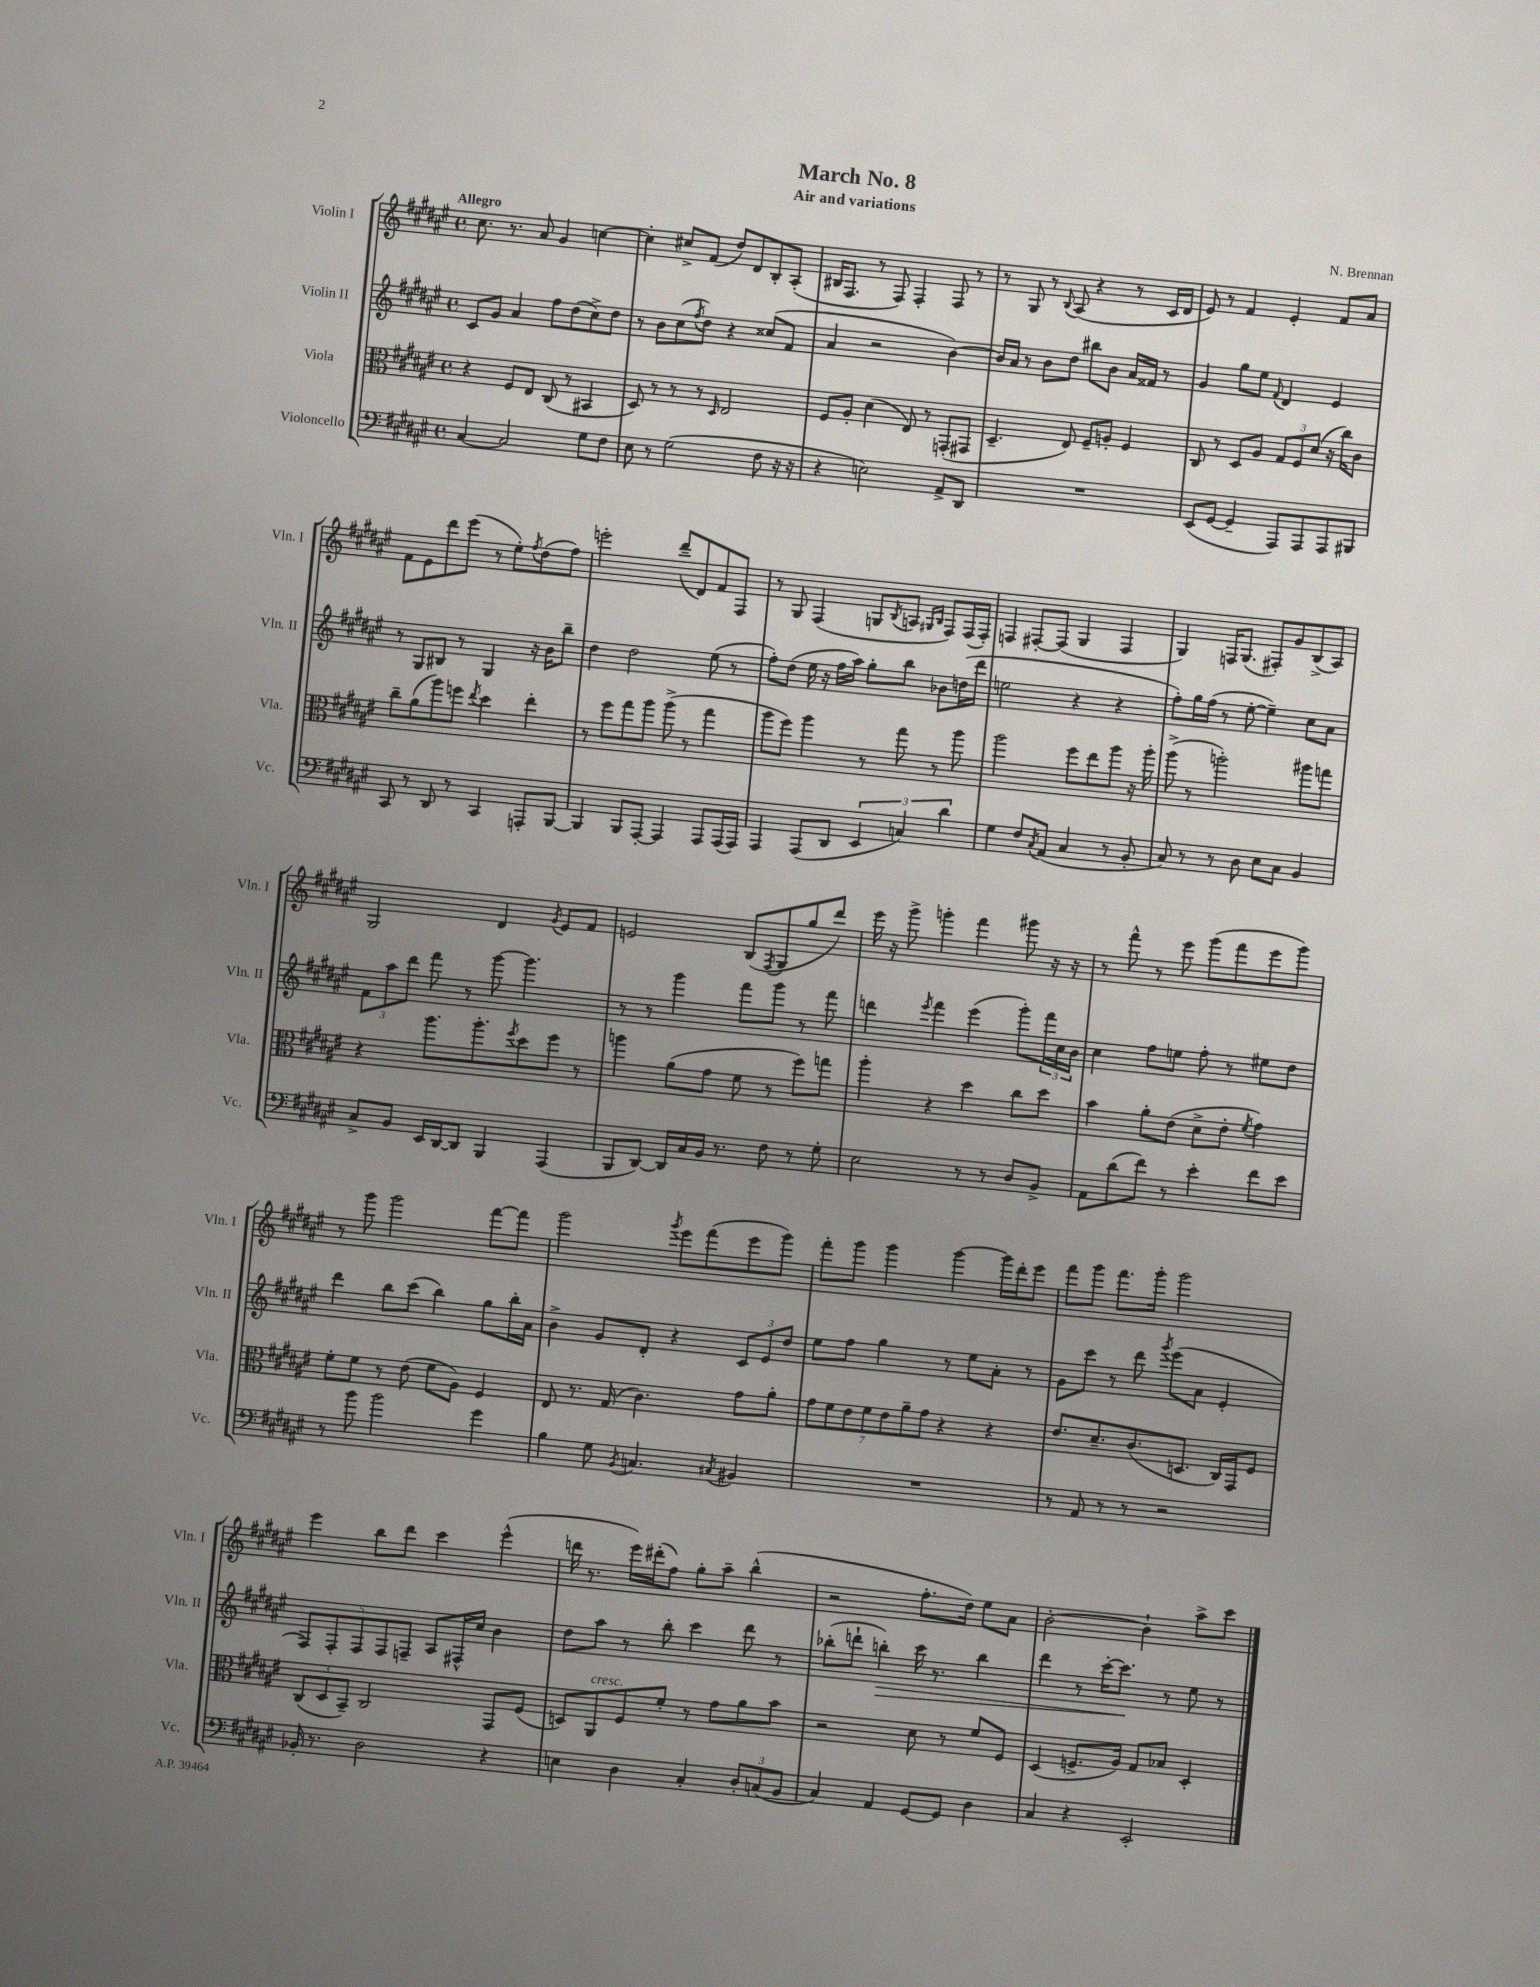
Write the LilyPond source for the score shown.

\header { title = "March No. 8" composer = "N. Brennan" subtitle = "Air and variations" }
<<
\new StaffGroup <<
\new Staff = "s0" \with { instrumentName = "Violin I" shortInstrumentName = "Vln. I" } {
    \clef treble \key fis \major \defaultTimeSignature \time 4/4 \tempo "Allegro"
    cis''8. r8. ais'8 gis'4 c''4~ |
    c''4-. cis''8-> fis'8( dis''8) dis'8 b8-. ais8-.( |
    bis16 fis8. r8 fis8) fis4-. fis8 r8 |
    r8 gis8 r8 \appoggiatura { b8 } ais8( r4 r8 cis'16 dis'16 |
    eis'8) r8 fis'4 eis'4-. fis'8 ais'8 |
    fis'8 eis'8 dis'''8 eis'''8( r8 eis''8-.) \acciaccatura { fis''8 } dis''8( fis''8) |
    e'''2-. dis'''8--( dis'8) fis'8 fis8 |
    r8 gis8 fis4( g8 \acciaccatura { b8 } a8 \grace { gis16 b16 } fis8) fis16( fis16-.) |
    f4 fis8~-. fis8( gis4 fis4 |
    gis4) f16 gis8.( fis8-.) gis'8 b8->( ais8) |
    gis2 dis'4 \acciaccatura { gis'8 } eis'8 fis'8 |
    e'2 b8( \acciaccatura { fis8 } gis8 gis''8 dis'''8) |
    eis'''16 r16 gis'''8-> g'''4-. fis'''4 gis'''8 r16 r16 |
    r8 fis'''8-^ r8 eis'''8 gis'''8( fis'''8 eis'''8 gis'''8) |
    r8 gis'''8 gis'''2 fis'''8~ fis'''8 |
    gis'''2 \acciaccatura { gis'''8 } eis'''8 fis'''8( eis'''8 gis'''8) |
    fis'''8-. gis'''8 gis'''4 gis'''4~ gis'''16 dis'''16-. eis'''8 |
    fis'''8 gis'''8 fis'''8. gis'''16-. gis'''2 |
    eis'''4 b''8 dis'''8 cis'''4 eis'''4-^( |
    d'''16 r8. eis'''16) dis'''16-.( fis''8) gis''8-. ais''8-- b''4-^( |
    r2 fis''8.-. dis''16) eis''8 ais'8 |
    b'2~-. b'4-! ais''8-> cis'''8 \bar "|." |
}
\new Staff = "s1" \with { instrumentName = "Violin II" shortInstrumentName = "Vln. II" } {
    \clef treble \key fis \major \defaultTimeSignature \time 4/4
    cis'8 gis'8 ais'4 fis''8 dis''8( cis''8->) dis''8 |
    r8 b'8 cis''8( \acciaccatura { fis''8 } dis''8) r4 cisis''8( fis'8 |
    ais'4 r2 b'4~) |
    b'16 ais'16 r8 b'8 dis''8 bis''8 b'8 ais'16 fisis'16 r8 |
    gis'4 gis''8 eis''8 \appoggiatura { fis'8 } dis'4 eis'4 |
    r8 gis8 bis8 r8 gis4 r16 b'16 b''8-- |
    dis''4 dis''2 eis''8( r8 |
    fis''8-.) dis''8( eis''16 r16 fis''16 ais''16) gis''8-. b''8 bes'8 d''16( dis'''16 |
    e''2 r4 r4 |
    fis''8-.) gis''16 fis''16( r8 eis''8~-. eis''4--) cis''8 ais'8 |
    \tuplet 3/2 { fis'8 ais''8 dis'''8 } fis'''8 r8 gis'''8~ gis'''4. |
    r8 r8 gis'''4 fis'''8 gis'''8 r8 fis'''8 |
    d'''4 \acciaccatura { eis'''8 } fis'''4 eis'''4( gis'''8-.) \tuplet 3/2 { fis'''16 cis''16 b'16 } |
    cis''4 fis''8 e''8 fis''8-. r8 eis''8 dis''8 |
    dis'''4 b''8 cis'''8( b''4) gis''8 b''16-. ais'16 |
    b'4-> gis'8 dis'8-. r4 \tuplet 3/2 { cis'8 eis'8 dis''8 } |
    eis''8 fis''8 gis''4 r8 eis''8 ais'8-. r8 |
    gis'8 cis'''8 r8 dis'''8 \acciaccatura { gis'''8 } eis'''8( ais'8 eis'4-. |
    \tuplet 5/4 { fis8) fis8-. fis8 fis8 f8-- } ais8 fis16-^ cis''16 b'4 |
    dis''8 ais''8 r8 b''8-. cis'''4 dis'''8 r8 |
    bes''8-.( d'''8-! b''4-.\>) cis'''16 r8. b''4 |
    dis'''4 r8 cis'''16~-. cis'''8.\! r8 eis''8 r8 \bar "|." |
}
\new Staff = "s2" \with { instrumentName = "Viola" shortInstrumentName = "Vla." } {
    \clef alto \key fis \major \defaultTimeSignature \time 4/4
    r4 fis8 eis8 cis8( r8 bis,4 |
    dis8) r8 r8 r8 \grace { dis16 } eis2 |
    fis8 ais8-. dis'4( eis8) r8 g,8-.( gis,8 |
    dis4.-- eis8) fis8-- a8-. fis4 |
    cis8 r8 dis8 ais8 \tuplet 3/2 { gis8 fis8 dis'8( } r16 cis''16) cis'8 |
    cis''8-- ais'8( ais''8) f''8 \acciaccatura { eis''8 } dis''4 eis''4-. |
    r8 fis''8 gis''8 ais''8 ais''8->( r8 gis''4 |
    ais''8 fis''8) ais''4 r8 gis''8 r8 ais''8 |
    ais''2 fis''8 eis''8 ais''8 r16 ais''16-. |
    ais''8->( r8 a''2-.) ais''8 g''8 |
    r4 ais''8. ais''8.-. \acciaccatura { fis''8 } dis''8 fis''8 r8 |
    a''4 ais'8( gis'8 fis'8 r8 fis''8) g''8 |
    ais''4-. r4 dis''4 cis''8 dis''8 |
    b'4 ais'8-. eis'8( dis'8-> eis'8-. \acciaccatura { fis'8 } gis'4) |
    fis'8-. fis'8 r8 eis'8( fis'8 ais8) fis4 |
    eis8 r8. gis16( cis'4.) gis'8 ais'8-. |
    \tuplet 7/4 { gis'8 fis'8 eis'8 fis'8 eis'8 ais'8-- gis'8 } r4 r4 |
    eis'8. dis'8.-- cis'8.( d8. cis16) gis,16 fis8 |
    \tuplet 3/2 { cis8( dis8 b,8--) } cis2 gis,8 fis8( |
    d8) ais,8^\markup { \italic "cresc." } fis8 fis'8-. r8 gis'8 ais'8 b'8 |
    r2 dis'8 r8 fis'8 fis8 |
    dis4( f8.-> ais16) gis8 bes8 dis4-. \bar "|." |
}
\new Staff = "s3" \with { instrumentName = "Violoncello" shortInstrumentName = "Vc." } {
    \clef bass \key fis \major \defaultTimeSignature \time 4/4
    cis4~ cis2 gis8 fis8 |
    eis8 r8 gis2( fis8 r16 r16 |
    r4 e2) ais,8-> dis,8 |
    R1 |
    eis,8( gis,8~ gis,4-- ais,,8) ais,,8 ais,,8 bis,,8 |
    cis,8 r8 dis,8 r8 cis,4 a,,8-. b,,8~ |
    b,,4 b,,8 ais,,8~-. ais,,4 ais,,8 ais,,16( ais,,16) |
    ais,,4 ais,,8( dis,8 \tuplet 3/2 { eis,4 c4) dis'4 } |
    gis4 fis8 \acciaccatura { cis8 } ais,8( cis4 r8 b,8-. |
    cis8) r8 r8 dis8 eis8 cis8 b,4 |
    cis8-> b,8 eis,16 dis,16~ dis,8 b,,4 ais,,4( |
    b,,8 dis,8~) dis,16 cis16 b,16 r8. fis8 r8 gis8-. |
    eis2 r8 r8 dis8 b,8-> |
    ais,8 dis'8( fis'8) r8 eis'4-. fis'8 eis'8 |
    r8 b'8 b'2 gis'4 |
    b4 gis8 \acciaccatura { b,8 } c4. \acciaccatura { cis8 } bis,4 |
    R1 |
    r8 ais,8 r8 r8 r2 |
    bes,16-. r8. dis2 r4 |
    e4 dis4 cis4-. \tuplet 3/2 { dis8-. c8( b,8 } |
    cis4) ais,4 gis,8~ gis,8 dis4 |
    cis4 r4 eis,2-. \bar "|." |
}
>>
>>
\layout { \context { \Score \remove "Bar_number_engraver" } }
